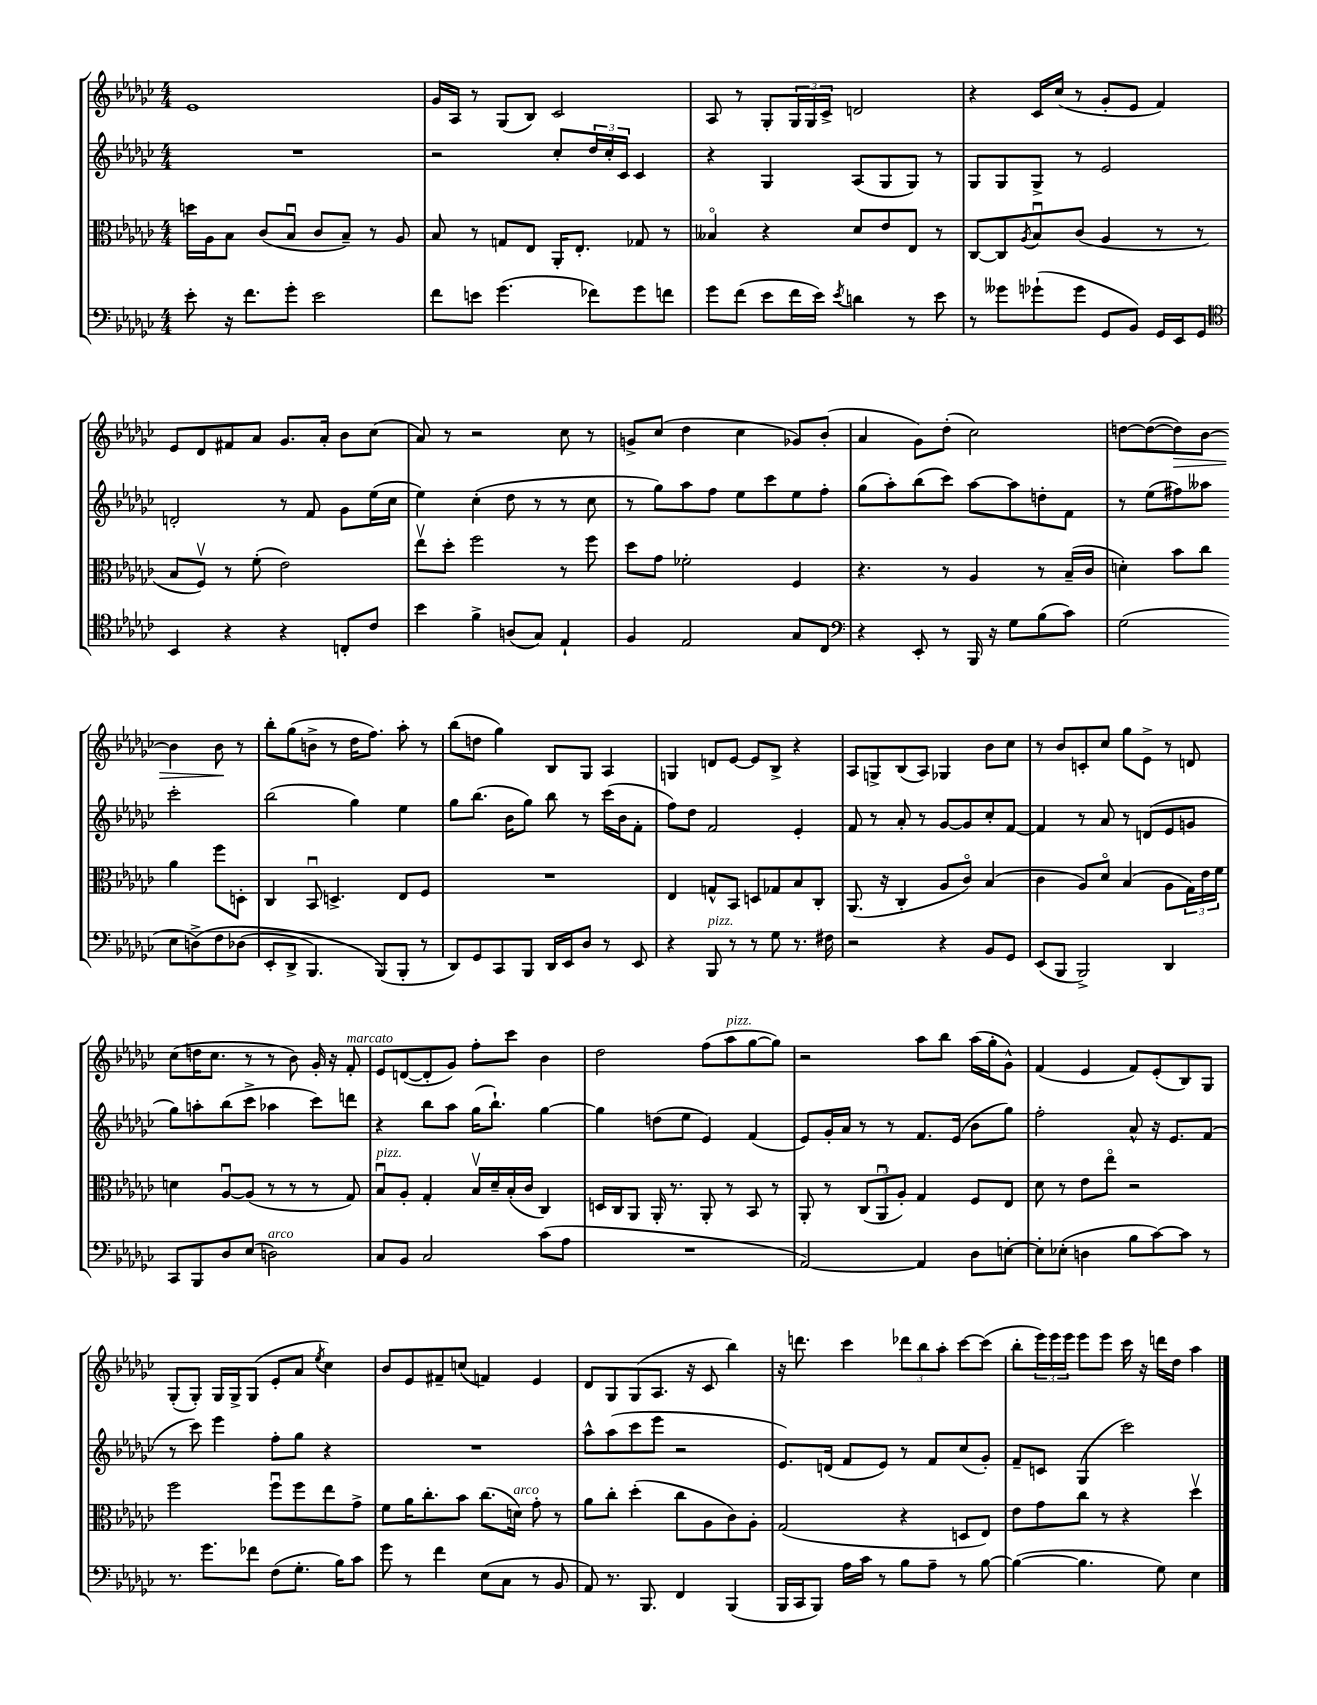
<<
\new StaffGroup <<
\new Staff = "s0" {
    \clef treble \key ges \major \numericTimeSignature \time 4/4
    ees'1 |
    ges'16 aes16 r8 ges8( bes8) ces'2 |
    aes8 r8 ges8-. \tuplet 3/2 { ges16 ges16 ces'16-> } d'2 |
    r4 ces'16 ces''16( r8 ges'8-. ees'8 f'4) |
    ees'8 des'8 fis'8 aes'8 ges'8. aes'16-. bes'8 ces''8( |
    aes'8) r8 r2 ces''8 r8 |
    g'8-> ces''8( des''4 ces''4 ges'8) bes'8-.( |
    aes'4 ges'8) des''8-.( ces''2) |
    d''8~ d''8~( d''8\>) bes'8~ bes'4 bes'8\! r8 |
    bes''8-. ges''8( b'8-> r8 des''16 f''8.) aes''8-. r8 |
    bes''8( d''8 ges''4) bes8 ges8 aes4 |
    g4 d'8 ees'8~ ees'8 bes8-> r4 |
    aes8 g8-> bes8( aes8) ges4 bes'8 ces''8 |
    r8 bes'8 c'8-. ces''8 ges''8 ees'8-> r8 d'8 |
    ces''8( d''16 ces''8. r8 r8 bes'8) ges'16-. r16 f'8-.^\markup { \italic "marcato" } |
    ees'8 d'8~( d'8-. ges'8) f''8-. ces'''8 bes'4 |
    des''2 f''8( aes''8^\markup { \italic "pizz." } ges''8~ ges''8) |
    r2 aes''8 bes''8 aes''16( ges''16-. ges'8-^) |
    f'4( ees'4 f'8) ees'8-.( bes8) ges8 |
    ges8-.( ges8-.) ges16 ges16-> ges8( ees'8-. aes'8 \acciaccatura { ees''8 } ces''4) |
    bes'8 ees'8 fis'8-- c''8( f'4) ees'4 |
    des'8 ges8 ges8( aes8. r16 ces'8 bes''4) |
    r16 d'''8. ces'''4 \tuplet 3/2 { des'''8 bes''8 aes''8-. } ces'''8~ ces'''8( |
    bes''8-. \tuplet 3/2 { ees'''16) ees'''16 ees'''16 } ees'''8 ees'''8 ces'''16 r16 d'''16 des''16 aes''4 \bar "|." |
}
\new Staff = "s1" {
    \clef treble \key ges \major \numericTimeSignature \time 4/4
    R1 |
    r2 ces''8-. \tuplet 3/2 { des''16 ces''16-. ces'16 } ces'4 |
    r4 ges4 aes8( ges8 ges8) r8 |
    ges8 ges8 ges8-> r8 ees'2 |
    d'2-. r8 f'8 ges'8 ees''16( ces''16 |
    ees''4) ces''4-.( des''8 r8 r8 ces''8 |
    r8 ges''8) aes''8 f''8 ees''8 ces'''8 ees''8 f''8-. |
    ges''8( aes''8-.) bes''8( ces'''8) aes''8~ aes''8 d''8-. f'8 |
    r8 ees''8( fis''8) aeses''8 ces'''2-. |
    bes''2( ges''4) ees''4 |
    ges''8 bes''8.( bes'16 ges''8) bes''8 r8 ces'''16( bes'16 f'8-. |
    f''8) des''8 f'2 ees'4-. |
    f'8 r8 aes'8-. r8 ges'8~ ges'8 ces''8-. f'8~ |
    f'4 r8 aes'8 r8 d'8( ees'8 g'8 |
    ges''8) a''8-. bes''8( ces'''8-> aes''4 ces'''8) d'''8 |
    r4 bes''8 aes''8 ges''16( bes''8.-!) ges''4~ |
    ges''4 d''8( ees''8 ees'4) f'4( |
    ees'8) ges'16-. aes'16 r8 r8 f'8. ees'16( bes'8 ges''8) |
    f''2-. aes'8-^ r16 ees'8. f'8( |
    r8 ces'''8) ees'''4 f''8-. ges''8 r4 |
    R1 |
    aes''8-^ aes''8( ces'''8 ees'''8 r2 |
    ees'8.) d'16( f'8 ees'8) r8 f'8 ces''8( ges'8-.) |
    f'8-- c'8 ges4( ces'''2) \bar "|." |
}
\new Staff = "s2" {
    \clef alto \key ges \major \numericTimeSignature \time 4/4
    d''16 aes16 bes8 ces'8( bes8\downbow ces'8 bes8--) r8 aes8 |
    bes8 r8 g8 ees8 aes,16-. ees8.-. ges8 r8 |
    beses4\flageolet r4 des'8 ees'8 ees8 r8 |
    ces8~ ces8 \acciaccatura { aes8 } bes8\downbow ces'8( aes4 r8 r8 |
    bes8 f8\upbow) r8 f'8-.( ees'2) |
    ees''8\upbow des''8-. f''2 r8 f''8 |
    des''8 ges'8 fes'2-. f4 |
    r4. r8 aes4 r8 bes16--( ces'16 |
    d'4-.) bes'8 ces''8 aes'4 f''8 d8-. |
    ces4 bes,8\downbow d4.-> ees8 f8 |
    R1 |
    ees4 g8-^ bes,8 d8 ges8 bes8 ces8-. |
    aes,8.( r16 ces4-. aes8 ces'8\flageolet) bes4( |
    ces'4 aes8) des'8\flageolet bes4( aes8 \tuplet 3/2 { ges16) ees'16 f'16 } |
    d'4 aes8~\downbow aes8( r8 r8 r8 ges8) |
    bes8\downbow^\markup { \italic "pizz." } aes8-. ges4-. bes16\upbow des'16-- bes16-.( ces'16 ces4) |
    d16 ces16 aes,8 aes,16-. r8. aes,8-. r8 bes,8 r8 |
    aes,8-. r8 \tuplet 3/2 { ces8( aes,8\downbow aes8-.) } ges4 f8 ees8 |
    des'8 r8 ees'8 ees''8\flageolet r2 |
    f''2 f''8\downbow f''8 ees''8 ges'8-> |
    f'8 aes'16 ces''8.-. bes'8 ces''8.( d'16^\markup { \italic "arco" }) ges'8-. r8 |
    aes'8 ces''8-. des''4-.( ces''8 aes8 ces'8) aes8-. |
    ges2( r4 d8 ees8) |
    ees'8 ges'8 ces''8 r8 r4 des''4\upbow \bar "|." |
}
\new Staff = "s3" {
    \clef bass \key ges \major \numericTimeSignature \time 4/4
    ees'8-. r16 f'8. ges'8-. ees'2 |
    f'8 e'8 ges'4.( fes'8) ges'8 f'8 |
    ges'8 f'8( ees'8 f'16 ees'16) \acciaccatura { ees'8 } d'4 r8 ees'8 |
    r8 geses'8 ges'8-!( ges'8 ges,8 bes,8) ges,16 ees,16 ges,8 |
    \clef tenor bes,4 r4 r4 c8-. ces'8 |
    bes'4 f'4-> a8( ges8) ees4-! |
    f4 ees2 ges8 ces8 |
    \clef bass r4 ees,8-. r8 bes,,16 r16 ges8 bes8( ces'8) |
    ges2( ees8 d8->)\( f8 des8( |
    ees,8-. des,8-> bes,,4.) bes,,8(\) bes,,8-. r8 |
    des,8) ges,8 ces,8 bes,,8 des,16 ees,16 des8 r8 ees,8 |
    r4 bes,,8^\markup { \italic "pizz." } r8 r8 ges8 r8. fis16 |
    r2 r4 bes,8 ges,8 |
    ees,8( bes,,8 bes,,2->) des,4 |
    ces,8 bes,,8 des8 ees8( d2^\markup { \italic "arco" }) |
    ces8 bes,8 ces2 ces'8( aes8 |
    R1 |
    aes,2~) aes,4 des8 e8~-. |
    e8-. ees8-.( d4 bes8 ces'8~) ces'8 r8 |
    r8. ges'8. fes'8 f8( ges8.-. bes16) ces'8 |
    ges'8 r8 f'4 ees8( ces8 r8 bes,8 |
    aes,8) r8. bes,,8. f,4 bes,,4( |
    bes,,16 ces,16 bes,,8) aes16 ces'16 r8 bes8 aes8-- r8 bes8~ |
    bes4~( bes4. ges8) ees4 \bar "|." |
}
>>
>>
\layout { \context { \Score \remove "Bar_number_engraver" } }
